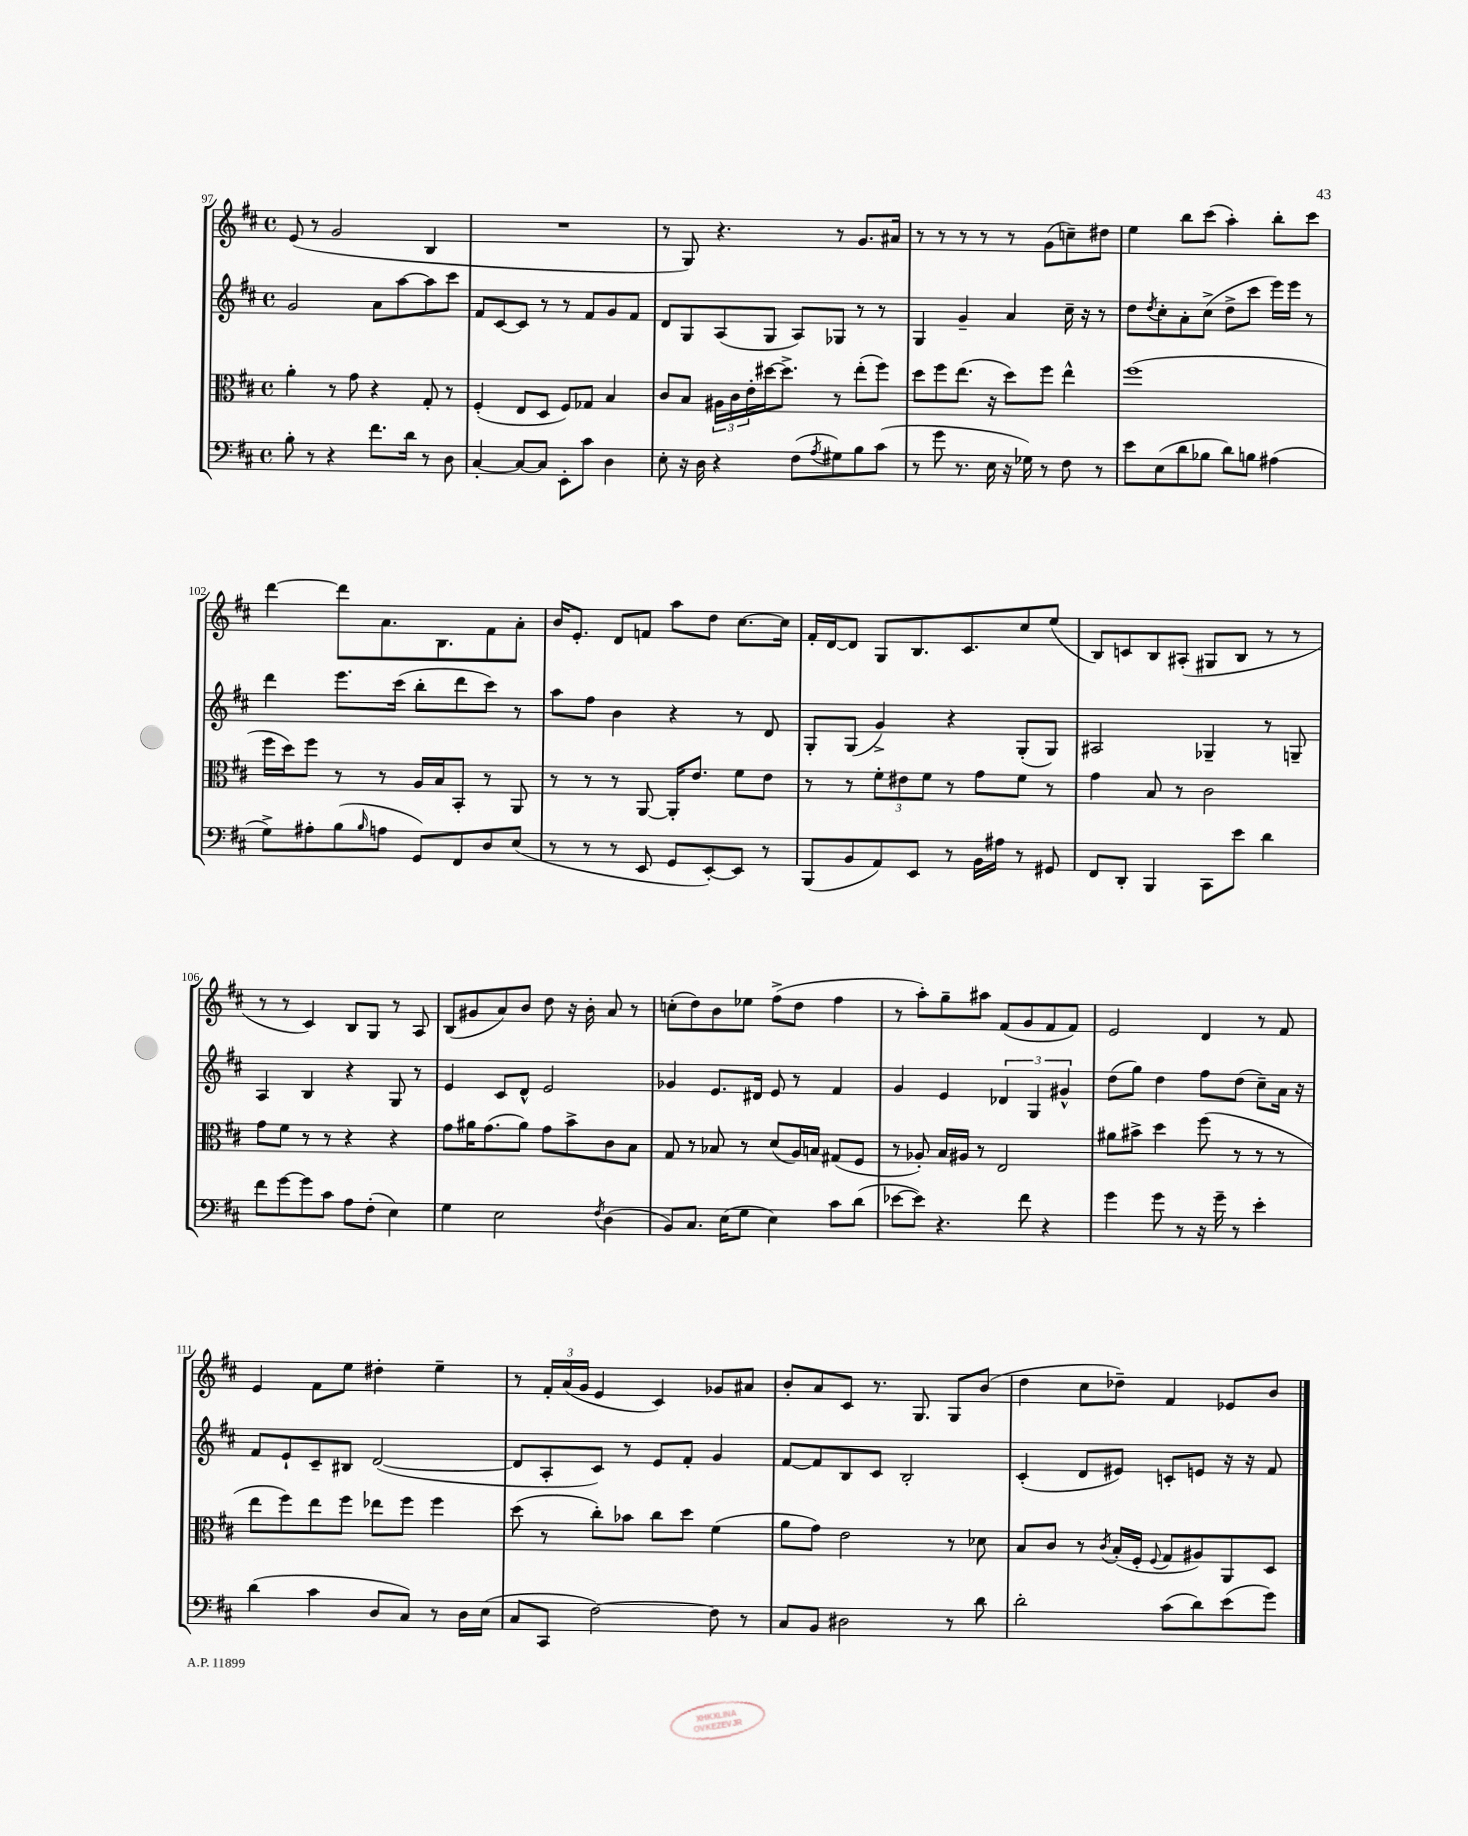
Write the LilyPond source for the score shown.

<<
\new StaffGroup <<
\new Staff = "s0" {
    \clef treble \key d \major \defaultTimeSignature \time 4/4
    e'8( r8 g'2 b4 |
    R1 |
    r8 g8) r4. r8 g'8. ais'16 |
    r8 r8 r8 r8 r8 g'8( c''8--) dis''8 |
    e''4 b''8 cis'''8( a''4-.) b''8-. cis'''8 |
    d'''4~ d'''8 a'8. b8. fis'8 a'8-. |
    b'16 e'8.-. d'8 f'8 a''8 d''8 cis''8.~ cis''16 |
    fis'16-. d'16~ d'8 g8 b8. cis'8. cis''8 e''8( |
    b8) c'8 b8 ais8-.( gis8 b8 r8 r8 |
    r8 r8 cis'4) b8 g8 r8 a8 |
    b8( gis'8 a'8) b'8 d''8 r16 b'16-. a'8 r8 |
    c''8-.( d''8) b'8 ees''8 fis''8->( d''8 fis''4 |
    r8 a''8-.) g''8-- ais''8 fis'8( g'8 fis'8 fis'8) |
    e'2 d'4 r8 fis'8 |
    e'4 fis'8 e''8 dis''4-. e''4-- |
    r8 \tuplet 3/2 { fis'16-. a'16( g'16 } e'4 cis'4) ges'8 ais'8 |
    b'8-. a'8 cis'8 r8. g8. g8 b'8( |
    d''4 cis''8 des''8--) fis'4 ees'8 b'8 \bar "|." |
}
\new Staff = "s1" {
    \clef treble \key d \major \defaultTimeSignature \time 4/4
    g'2 a'8 a''8~ a''8 cis'''8 |
    fis'8 cis'8~ cis'8 r8 r8 fis'8 g'8 fis'8 |
    d'8 g8 a8( g8 a8) ges8 r8 r8 |
    g4 g'4-- a'4 cis''16-- r16 r8 |
    d''8 \acciaccatura { d''8 } cis''8-. a'8-. cis''8->( d''8-> cis'''8 e'''16) e'''16 r8 |
    d'''4 e'''8. cis'''16( b''8-. d'''8 cis'''8) r8 |
    a''8 fis''8 b'4 r4 r8 d'8 |
    g8-. g8( g'4->) r4 g8-.( g8) |
    ais2 ges4-- r8 g8-- |
    a4 b4 r4 g8 r8 |
    e'4 cis'8 d'8-^ e'2 |
    ges'4 e'8. dis'16 e'8 r8 fis'4 |
    g'4 e'4 \tuplet 3/2 { des'4 g4 gis'4-^ } |
    d''8( g''8) d''4 fis''8 d''8( cis''8--) a'16 r16 |
    fis'8 e'8-! cis'8-- bis8 d'2~( |
    d'8 a8-. cis'8) r8 e'8 fis'8-. g'4 |
    fis'8~ fis'8 b8 cis'8 b2-. |
    cis'4-.( d'8 eis'8) c'8-. e'8 r16 r16 fis'8 \bar "|." |
}
\new Staff = "s2" {
    \clef alto \key d \major \defaultTimeSignature \time 4/4
    a'4-. r8 g'8 r4 g8-. r8 |
    fis4-.( e8 d8 fis8) ges8 b4 |
    cis'8 b8 \tuplet 3/2 { ais16 cis'16 e'16-. } dis''16~ dis''8.-> r8 e''8-.( fis''8) |
    d''8 fis''8 e''8.( r16 d''8) fis''8 e''4-^ |
    fis''1( |
    fis''16 d''16) fis''8 r8 r8 a16 b16 b,8-. r8 a,8 |
    r8 r8 r8 a,8~ a,16-. e'8. fis'8 e'8 |
    r8 r8 \tuplet 3/2 { fis'8-. eis'8 fis'8 } r8 g'8 fis'8 r8 |
    g'4 b8 r8 cis'2 |
    g'8 fis'8 r8 r8 r4 r4 |
    g'8 ais'16 g'8.( ais'8) g'8 b'8-> cis'8 b8 |
    g8 r8 bes8 r8 d'8( a16) b16 gis8( fis8 |
    r8 aes8-.) b16 ais16 r8 e2 |
    ais'8 bis'8-> d''4 fis''8( r8 r8 r8 |
    e''8 fis''8) e''8 fis''8 ees''8 fis''8 fis''4 |
    d''8( r8 cis''8-.) bes'8 cis''8 d''8 fis'4( |
    a'8 g'8) e'2 r8 des'8 |
    b8 cis'8 r8 \acciaccatura { cis'8 } b16-.( fis16-. \appoggiatura { fis8 } g8 ais8) a,8 d8 \bar "|." |
}
\new Staff = "s3" {
    \clef bass \key d \major \defaultTimeSignature \time 4/4
    b8-. r8 r4 fis'8. d'16 r8 d8 |
    cis4~-. cis8~ cis8 e,8-. cis'8 d4 |
    e8-. r16 d16 r4 fis8( \acciaccatura { a8 } gis8) b8 cis'8( |
    r8 g'8 r8. e16 r16 ges16) r8 fis8 r8 |
    e'8 e8( d'8 bes8 d'8) b8 ais4( |
    g8->) ais8-. b8( \grace { b16 } a8 g,8) fis,8 d8 e8( |
    r8 r8 r8 e,8 g,8 e,8~-.) e,8 r8 |
    b,,8( b,8 a,8) e,8 r8 b,16 ais16 r8 gis,8 |
    fis,8 d,8-. b,,4 cis,8 e'8 d'4 |
    fis'8 g'8~ g'8 cis'8 a8 fis8-.( e4) |
    g4 e2 \acciaccatura { fis8 } d4( |
    b,8) cis8. e16( g8 e4) cis'8 d'8( |
    ees'8~ ees'8) r4. fis'8 r4 |
    g'4 g'8 r8 r16 g'16-- r8 e'4-. |
    d'4( cis'4 d8 cis8) r8 d16 e16( |
    cis8 cis,8 fis2~) fis8 r8 |
    cis8 b,8 dis2 r8 d'8 |
    d'2-. cis'8( d'8) e'8( g'8) \bar "|." |
}
>>
>>
\layout { \context { \Score currentBarNumber = #97 } }
